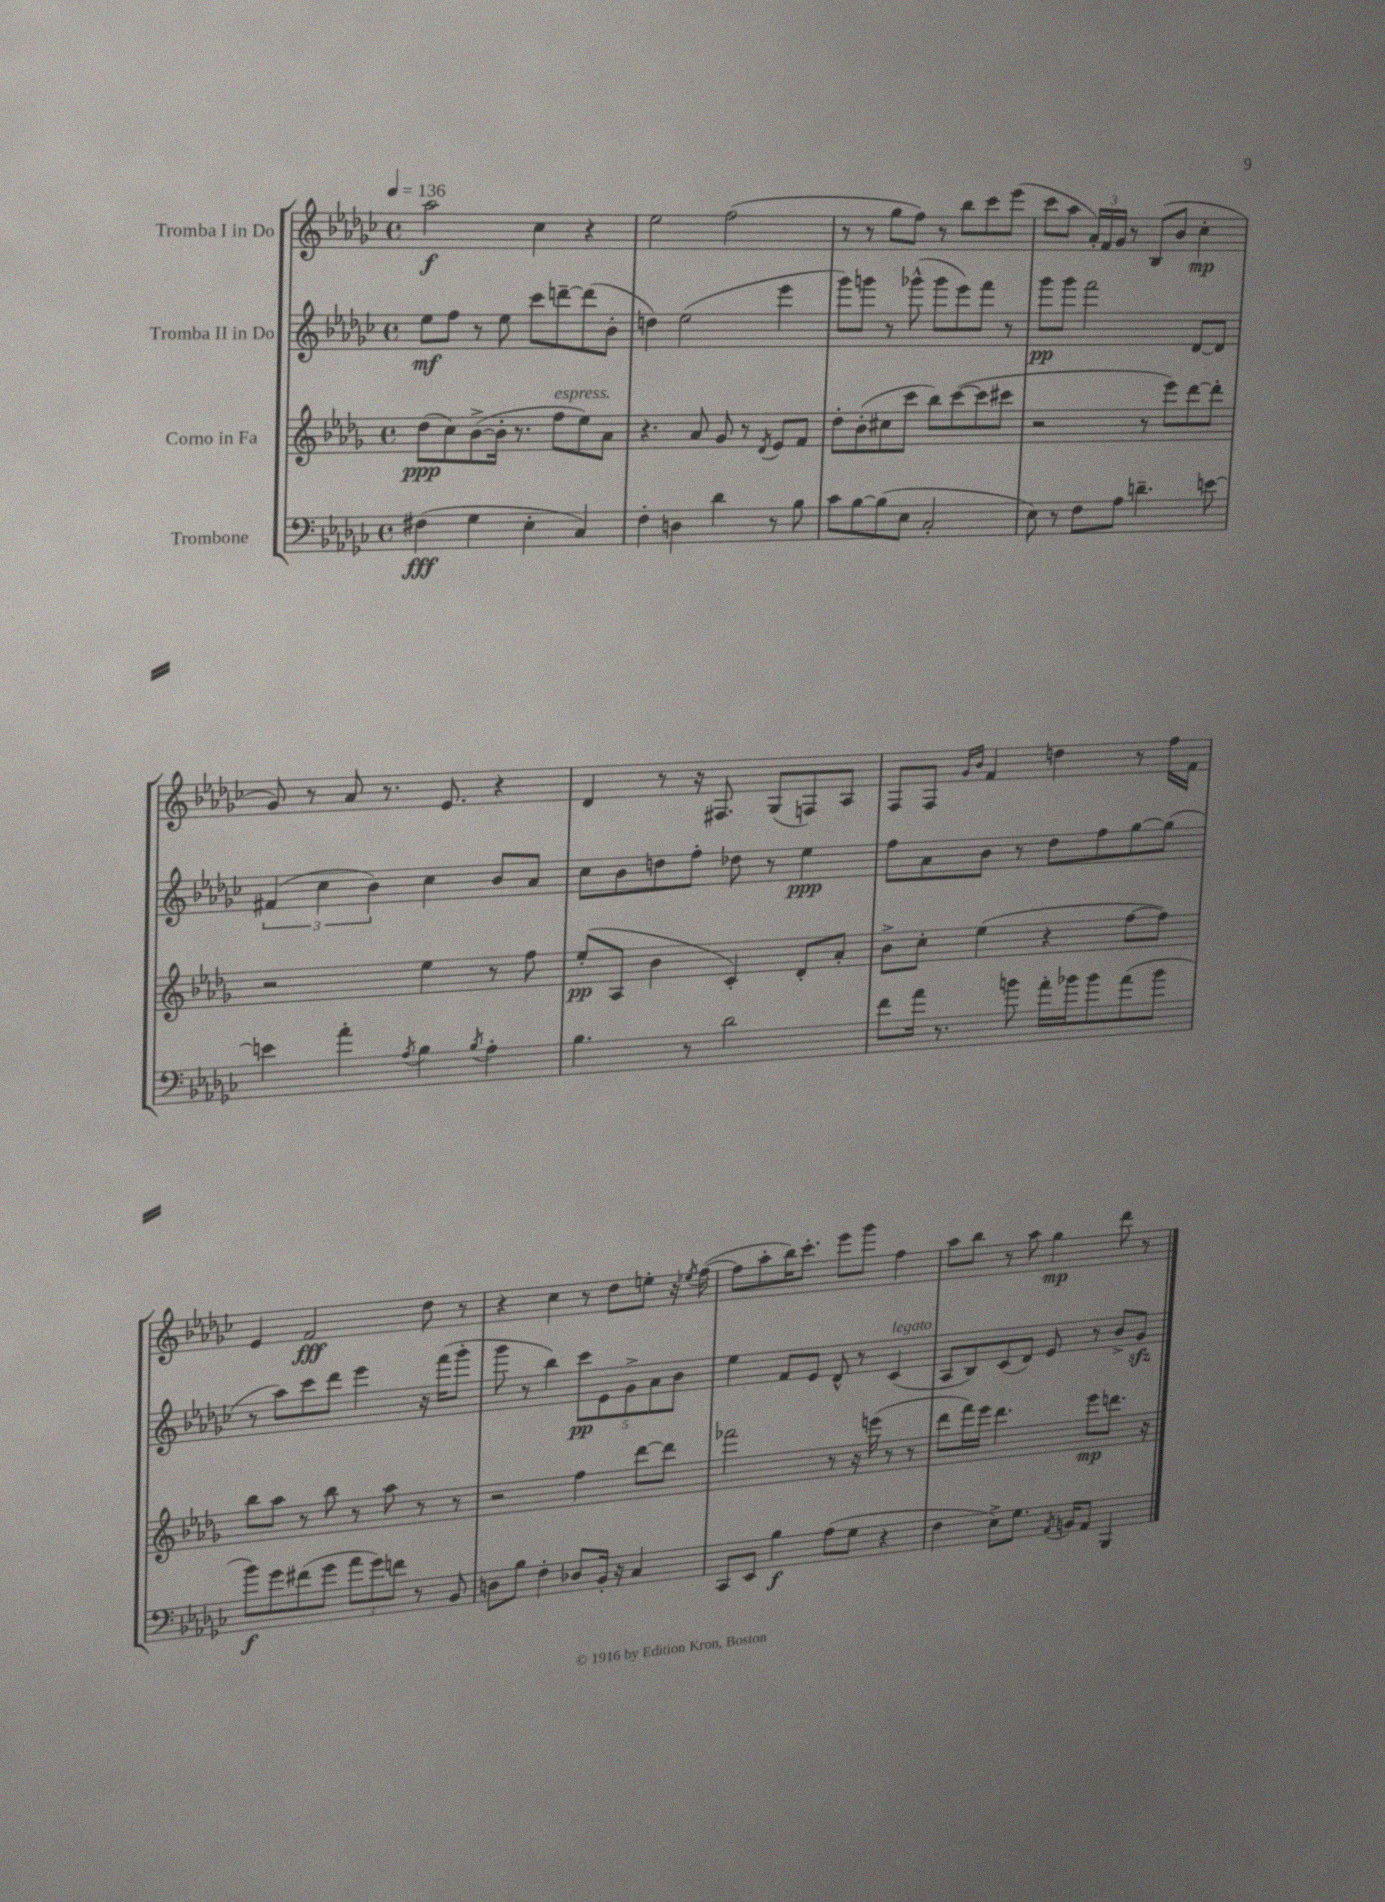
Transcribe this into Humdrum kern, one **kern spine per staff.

**kern	**dynam	**kern	**dynam	**kern	**dynam	**kern	**dynam
*part4	*part4	*part3	*part3	*part2	*part2	*part1	*part1
*staff4	*staff4	*staff3	*staff3	*staff2	*staff2	*staff1	*staff1
*I"Trombone	*	*I"Corno in Fa	*	*I"Tromba II in Do	*	*I"Tromba I in Do	*
*clefF4	*	*clefG2	*	*clefG2	*	*clefG2	*
*k[b-e-a-d-g-c-]	*	*k[b-e-a-d-g-]	*	*k[b-e-a-d-g-c-]	*	*k[b-e-a-d-g-c-]	*
*M4/4	*	*M4/4	*	*M4/4	*	*M4/4	*
*met(c)	*	*met(c)	*	*met(c)	*	*met(c)	*
*MM136	*	*MM136	*	*MM136	*	*MM136	*
=1	=1	=1	=1	=1	=1	=1	=1
(4F#X\	fff	(8dd-\L	ppp	8ee-\L	mf	2aa-\	f
.	.	8cc\)	.	8ff\J	.	.	.
4G-\	.	([8b-^\	.	8r	.	.	.
.	.	16b-'\Jk]	.	8ee-\	.	.	.
.	.	8.r	.	.	.	.	.
4E-'\	.	.	.	8ccc-\L	.	4cc-\	.
!	!	!LO:TX:a:i:t=espress.	!	!	!	!	!
.	.	8ff\L	.	[8dddn~\	.	.	.
4C-/)	.	8ee-\)	.	(8ddd\]	.	4r	.
.	.	8a-\J	.	8b-'\J	.	.	.
=2	=2	=2	=2	=2	=2	=2	=2
4F'\	.	4.r	.	4ddn\)	.	2ee-\	.
4Dn\	.	.	.	(2ee-\	.	.	.
.	.	8a-/	.	.	.	.	.
4d-\	.	8g-/	.	.	.	(2ff\	.
.	.	8r	.	.	.	.	.
.	.	8qd-/	.	.	.	.	.
8r	.	8e-/L	.	4eee-\	.	.	.
8B-\	.	8f/J	.	.	.	.	.
=3	=3	=3	=3	=3	=3	=3	=3
8c-\L	.	8dd-'\L	.	8ggg-\L)	.	8r	.
[8B-\	.	(8b-'\	.	8gggn\J	.	8r	.
(8B-\]	.	8cc#X\	.	8r	.	8gg-\L	.
8E-\J	.	8ccc\J	.	(8ggg-X^^\	.	8ff\J)	.
2C-'/	.	8bb-\L)	.	8ggg-\L	.	8r	.
.	.	([8ccc\	.	8eee-\)	.	8bb-\L	.
.	.	8ccc\]	.	8fff\J	.	8ccc-\	.
.	.	8ccc#X\J	.	8r	.	(8eee-\J	.
=4	=4	=4	=4	=4	=4	=4	=4
8E-\)	.	2r	.	8ggg-\L	pp	8ccc-\L	.
8r	.	.	.	8ggg-\J	.	8aa-\J	.
8F\L	.	.	.	2fff\	.	24a-'/LL)	.
.	.	.	.	.	.	24f/	.
.	.	.	.	.	.	24g-/JJ	.
8A-\J	.	.	.	.	.	8r	.
4.dn~\	.	8r	.	.	.	(8B-/L	.
.	.	8eee-\L)	.	.	.	8b-/J	.
.	.	[8ddd-\	.	[8d-/L	.	4cc-'\	mp
[8en\	.	8ddd-'\J]	.	8d-/J]	.	.	.
!!LO:LB:g=z
=5	=5	=5	=5	=5	=5	=5	=5
4en\]	.	2r	.	(6f#X/	.	8g-/)	.
.	.	.	.	.	.	8r	.
.	.	.	.	6cc-\	.	.	.
4a-'\	.	.	.	.	.	8a-/	.
.	.	.	.	6b-\)	.	.	.
.	.	.	.	.	.	8.r	.
8qA-/	.	.	.	.	.	.	.
4B-\	.	4ee-\	.	4cc-\	.	.	.
.	.	.	.	.	.	8.e-/	.
8qB-/	.	.	.	.	.	.	.
4A-'\	.	8r	.	8b-/L	.	4r	.
.	.	8ff\	.	8a-/J	.	.	.
=6	=6	=6	=6	=6	=6	=6	=6
4.B-\	.	(8ee-'/L	pp	8cc-\L	.	4d-/	.
.	.	8A-/J	.	8b-\	.	.	.
.	.	4b-\	.	8ddn\	.	8r	.
8r	.	.	.	8ff'\J	.	16r	.
.	.	.	.	.	.	8.F#X/	.
2d-\	.	4c'/)	.	8dd-X\	.	.	.
.	.	.	.	8r	.	(8G-/L	.
.	.	8d-'/L	.	4ee-\	ppp	8Fn/)	.
.	.	8a-'/J	.	.	.	8A-/J	.
=7	=7	=7	=7	=7	=7	=7	=7
8f\L	.	8b-^\L	.	8ff\L	.	8F/L	.
16a-\Jk	.	8cc'\J	.	8a-\	.	8F/J	.
8.r	.	.	.	.	.	.	.
.	.	.	.	.	.	16qqg-/LL	.
.	.	.	.	.	.	16qqb-/JJ	.
.	.	(4ee-\	.	8b-\J	.	4f/	.
8bn\	.	.	.	8r	.	.	.
16a-'\LL	.	4r	.	8dd-\L	.	4ddn\	.
16b-X\J	.	.	.	.	.	.	.
8b-\	.	.	.	8ff\	.	.	.
(8a-\	.	[8ff\L	.	[8gg-\	.	8r	.
8b-\J	.	8ff\J])	.	(8gg-\J]	.	16ff\LL	.
.	.	.	.	.	.	16f\JJ	.
!!LO:LB:g=z
=8	=8	=8	=8	=8	=8	=8	=8
8b-\L)	f	8bb-\L	.	8r	.	4e-/	.
8g-\	.	8aa-\J	.	8aa-\L)	.	.	.
(8f#X\	.	8r	.	8ccc-\	.	2f/	fff
8g-\J	.	8bb-\	.	8ddd-\J	.	.	.
12a-\L	.	8r	.	4eee-\	.	.	.
12g-\)	.	.	.	.	.	.	.
.	.	8aa-\	.	.	.	.	.
12fn\J	.	.	.	.	.	.	.
8r	.	8r	.	16r	.	8dd-\	.
.	.	.	.	(16fff\KL	.	.	.
8BB-/	.	8r	.	8ggg-'\J	.	8r	.
=9	=9	=9	=9	=9	=9	=9	=9
8Dn\L	.	2r	.	8ggg-\	.	4r	.
8B-\J	.	.	.	8r	.	.	.
4F'\	.	.	.	4bb-\)	.	4cc-\	.
8D-X/L	.	4ff\	.	10ccc-\L	pp	8r	.
.	.	.	.	10e-\	.	.	.
16BB-'/Jk	.	.	.	.	.	8dd-\L	.
16r	.	.	.	.	.	.	.
.	.	.	.	10g-^\	.	.	.
4C-/	.	[8ddd-\L	.	.	.	8een'\J	.
.	.	.	.	10a-\	.	.	.
.	.	8ddd-\J]	.	.	.	16r	.
.	.	.	.	10b-\J	.	.	.
.	.	.	.	.	.	8qee-X/	.
.	.	.	.	.	.	([16ff\	.
=10	=10	=10	=10	=10	=10	=10	=10
8CC-/L	.	2fff-X\	.	4ee-\	.	8ff\L]	.
8EE-/J	.	.	.	.	.	8aa-'\	.
4B-\	f	.	.	8f/L	.	16bb-\K)	.
.	.	.	.	.	.	8.ccc-'\J	.
.	.	.	.	8e-/J	.	.	.
(8A-\L	.	8r	.	8d-^^/	.	8eee-\L	.
8G-\J	.	16r	.	8r	.	8ggg-\J	.
.	.	(16eeen\	.	.	.	.	.
!	!	!	!	!LO:TX:a:i:t=legato	!	!	!
4r	.	8r	.	(4c-/	.	4ff\	.
.	.	8r	.	.	.	.	.
=11	=11	=11	=11	=11	=11	=11	=11
4F\	.	8ddd-\L	.	8A-/L	.	8aa-\L	.
.	.	16fff\L)	.	8B-/)	.	8bb-\J	.
.	.	16eee-\JJ	.	.	.	.	.
8E-^\L)	.	4.ddd-\	.	(8c-/	.	8r	.
8.G-\J	.	.	.	8d-/J)	.	8aa-\	.
.	.	.	.	8e-/	.	4gg-\	mp
8qAA-/	.	.	.	.	.	.	.
16BBn/KL	.	.	.	.	.	.	.
8AA-/J	.	8eee-\L	mp	8r	.	.	.
4BBB-/	.	8.dddn\J	.	8b-^/L	.	8ddd-\	.
.	.	.	.	8g-zz/J	.	8r	.
.	.	16r	.	.	.	.	.
==	==	==	==	==	==	==	==
*-	*-	*-	*-	*-	*-	*-	*-
